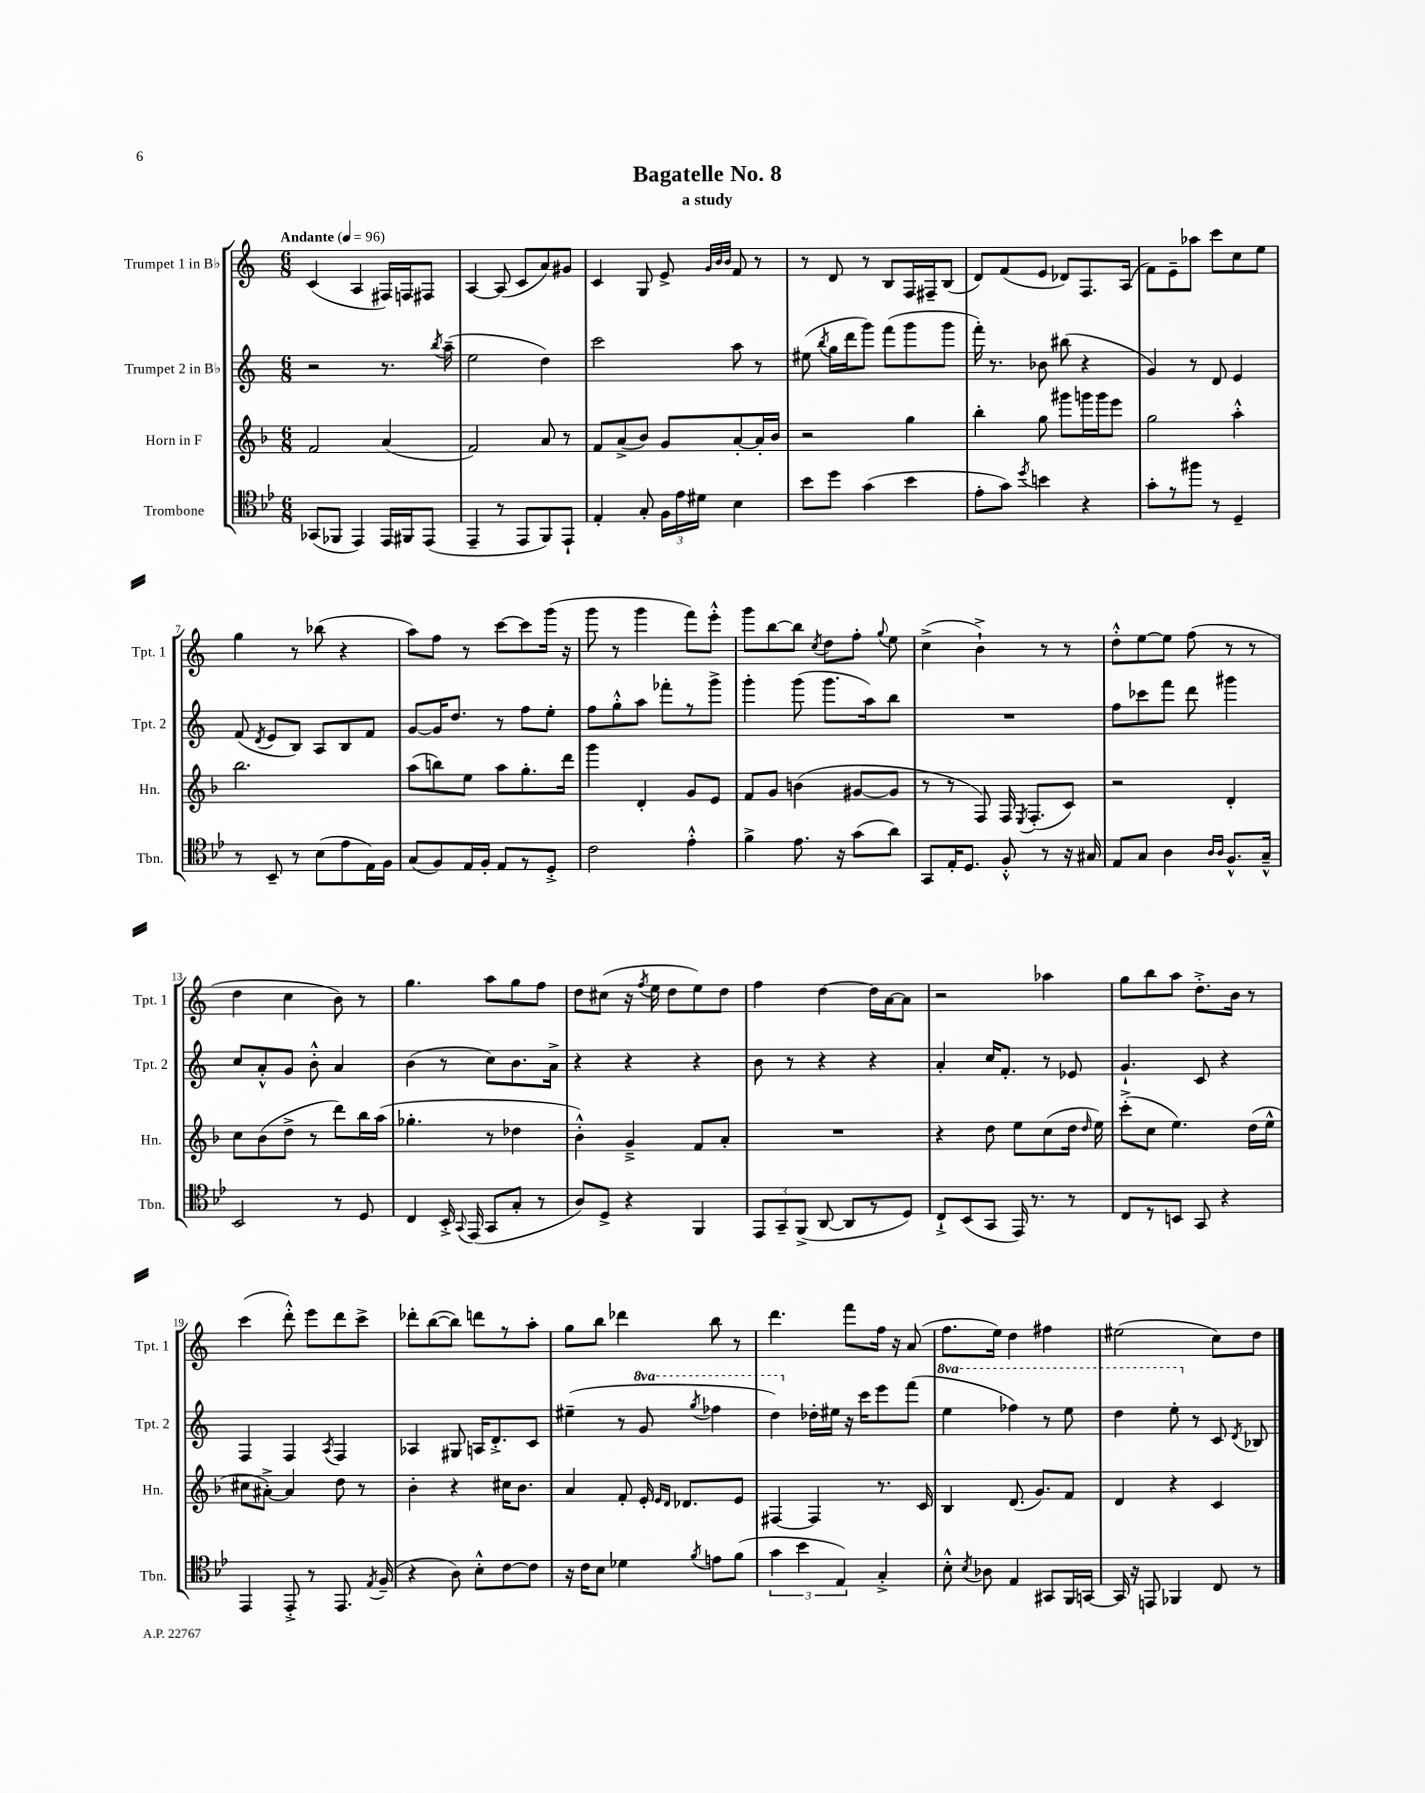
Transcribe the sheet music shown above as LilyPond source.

\header { title = "Bagatelle No. 8" subtitle = "a study" }
<<
\new StaffGroup <<
\new Staff = "s0" \with { instrumentName = "Trumpet 1 in Bb" shortInstrumentName = "Tpt. 1" } {
    \clef treble \key c \major \numericTimeSignature \time 6/8 \tempo "Andante" 4 = 96
    \autoBeamOff c'4( a4 fis16[) f16 fis8] |
    a4~ a8( c'8[ a'8) gis'8] |
    c'4 g8 e'8-> \grace { g'32[ b'32 b'32] } f'8 r8 |
    r8 d'8 r8 b8[ f16 fis16-- b8]( |
    d'8[) f'8( e'8] des'8[) f8. a16]( |
    f'8[) e'8-- aes''8] c'''8[ c''8 e''8] |
    g''4 r8 bes''8( r4 |
    a''8[) f''8] r8 c'''8[~ c'''8 g'''16]( r16 |
    g'''8 r8 g'''4 f'''8[) e'''8]-.-^ |
    g'''8[ b''8~ b''8] \acciaccatura { c''8 } d''8[ f''8]-. \appoggiatura { g''8 } e''8 |
    c''4->( b'4-!->) r8 r8 |
    d''8[-.-^ e''8~ e''8] f''8( r8 r8 |
    d''4 c''4 b'8) r8 |
    g''4. a''8[ g''8 f''8] |
    d''8[ cis''8]( r16 \acciaccatura { f''8 } e''16 d''8[ e''8) d''8] |
    f''4 d''4~ d''16[ a'16~ a'8] |
    r2 aes''4 |
    g''8[ b''8 a''8] d''8.[-.-> b'16] r8 |
    c'''4( d'''8-.-^) e'''8[ d'''8 c'''8]-> |
    des'''8[-. b''8~( b''8]) d'''8[ r8 a''8]-. |
    g''8[ b''8] des'''4 b''8 r8 |
    d'''4. f'''8[ f''16] r16 a'8( |
    f''8.[ e''16]) d''4 fis''4 |
    eis''2( c''8[) d''8] \bar "|." |
}
\new Staff = "s1" \with { instrumentName = "Trumpet 2 in Bb" shortInstrumentName = "Tpt. 2" } {
    \clef treble \key c \major \numericTimeSignature \time 6/8 \set Staff.ottavationMarkups = #ottavation-simple-ordinals
    \autoBeamOff r2 r8. \acciaccatura { b''8 } a''16--( |
    e''2 d''4) |
    c'''2 a''8 r8 |
    eis''8( \acciaccatura { b''8 } g''16[ d'''16 g'''8]) f'''8[( g'''8 g'''8] |
    f'''16-.) r8. bes'8 bis''8( r4 |
    g'4) r8 d'8 e'4 |
    f'8( \acciaccatura { d'8 } e'8[ b8]) a8[ b8 f'8] |
    g'8[~ g'16 d''8.] r8 f''8[ e''8]-. |
    f''8[ g''8-.-^ a''8] fes'''8[-. r8 g'''8]-> |
    g'''4-. g'''8( g'''8.[ a''16) b''8] |
    R2. |
    f''8[ ces'''8 f'''8] d'''8 gis'''4 |
    c''8[ a'8-.-^ g'8] b'8-.-^ a'4 |
    b'4( r8 c''8[) b'8. a'16]-> |
    r4 r4 r4 |
    b'8 r8 r4 r4 |
    a'4-. c''16[ f'8.]-. r8 ees'8 |
    g'4.-! c'8 r4 |
    f4 f4 \acciaccatura { a8 } f4 |
    aes4 gis8 a16[ d'8.-.-> c'8] |
    eis''4--( r8 \ottava #1 g''8 \acciaccatura { g'''8 } fes'''4 |
    d'''4) \ottava #0 des''16[-. eis''16] r16 c'''16[ e'''8 f'''8]( |
    \ottava #1 e'''4 fes'''4) r8 e'''8 |
    d'''4 e'''8-. \ottava #0 r8 c'8 \acciaccatura { d'8 } bes8 \bar "|." |
}
\new Staff = "s2" \with { instrumentName = "Horn in F" shortInstrumentName = "Hn." } {
    \clef treble \key f \major \numericTimeSignature \time 6/8
    \autoBeamOff f'2 a'4( |
    f'2) a'8 r8 |
    f'8[ a'8->( bes'8]) g'8[ a'8~-. a'16-. bes'16] |
    r2 g''4 |
    bes''4-. g''8 gis'''8[ g'''16 g'''16 e'''8] |
    g''2 a''4-.-^ |
    bes''2. |
    a''8[( b''8) e''8] a''8[ g''8.-. d'''16] |
    g'''4 d'4-. g'8[ e'8] |
    f'8[ g'8] b'4( gis'8[~ gis'8] |
    r8 r8 f8) f16 \acciaccatura { e8 } f8.[-.( c'8]) |
    r2 d'4-. |
    c''8[ bes'8( d''8]-> r8 d'''8[) bes''16 a''16]( |
    ges''4.-. r8 des''4 |
    bes'4-.-^) g'4---> f'8[ a'8]-. |
    R2. |
    r4 d''8 e''8[ c''8( d''16] \grace { d''16 } e''16) |
    c'''8[-.->( c''8] e''4.) d''16[( e''16]-^ |
    cis''8[ ais'8]~-.->) ais'4 d''8 r8 |
    bes'4-. r4 cis''16[ bes'8.] |
    a'4 f'8-. e'16-. \grace { e'16[ d'16] } des'8.[ e'8] |
    fis4~ fis4 r8. c'16 |
    bes4 d'8.( g'8.[) f'8] |
    d'4 r4 c'4 \bar "|." |
}
\new Staff = "s3" \with { instrumentName = "Trombone" shortInstrumentName = "Tbn." } {
    \clef tenor \key bes \major \numericTimeSignature \time 6/8
    \autoBeamOff ges,8[( fes,8] ees,4) ees,16[ fis,16 ees,8]( |
    ees,4-- r8 ees,8[ f,8) ees,8]-! |
    ees4-. g8-. \tuplet 3/2 { f16[ ees'16 dis'16] } bes4 |
    bes'8[ d''8] g'4( bes'4 |
    ees'8[-. g'8]) \acciaccatura { d''8 } b'4 r4 |
    g'8[-. r8 fis''8] r8 d4-- |
    r8 bes,8-- r8 bes8[( ees'8 ees16) f16] |
    g8[( f8) ees16 f16]-. ees8[ r8 d8]-.-> |
    c'2 ees'4-.-^ |
    f'4-> ees'8. r16 g'8[( a'8]) |
    g,8[ ees16-. d8.] f8-.-^ r8 r16 gis16 |
    ees8[ g8] a4 \grace { a16[ a16] } f8.[-^ g16]---^ |
    bes,2 r8 d8 |
    c4 bes,16-.-> \appoggiatura { g,8 } ees,16( g,8[ g8]-. r8 |
    a8[) d8]-> r4 f,4 |
    \tuplet 3/2 { ees,8[ g,8-- f,8]->( } a,8~ a,8[ r8 d8]) |
    c8[-!-> bes,8( g,8] ees,16) r8. r8 |
    c8[ r8 b,8] g,8 r4 |
    ees,4 ees,8-.-> r8 ees,8. \acciaccatura { ees8 } f16--( |
    r4 a8) bes8[-.-^ c'8~ c'8] |
    r16 c'16[ bes8] des'4 \acciaccatura { f'8 } e'8[ f'8]( |
    \tuplet 3/2 { g'4 bes'4 ees4) } g4-.-> |
    bes8-.-^ \acciaccatura { bes8 } aes8 ees4 gis,8[ f,16 g,16]~ |
    g,16 r16 e,8 fes,4 c8 r8 \bar "|." |
}
>>
>>
